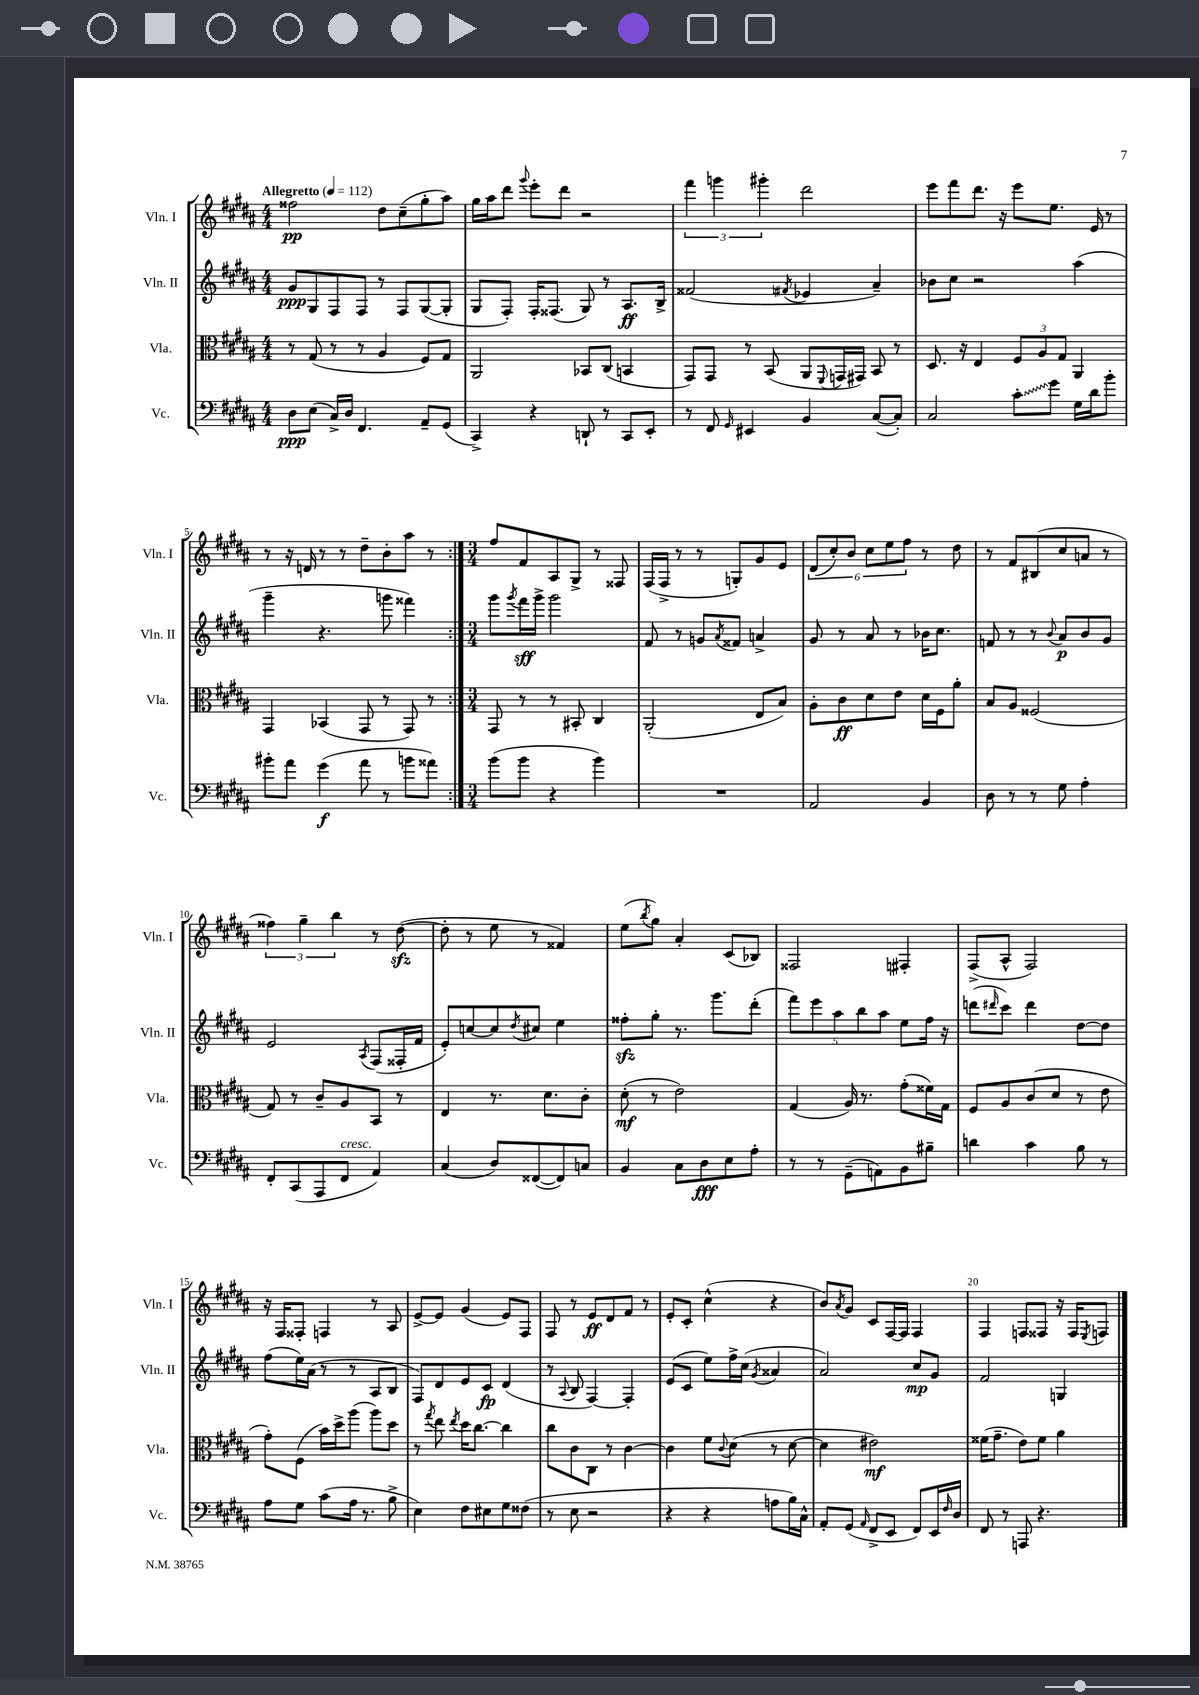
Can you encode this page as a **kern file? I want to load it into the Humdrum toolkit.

**kern	**kern	**kern	**kern
*staff4	*staff3	*staff2	*staff1
*clefF4	*clefC3	*clefG2	*clefG2
*k[f#c#g#d#a#]	*k[f#c#g#d#a#]	*k[f#c#g#d#a#]	*k[f#c#g#d#a#]
*M4/4	*M4/4	*M4/4	*M4/4
*MM112	*MM112	*MM112	*MM112
8D#\L	8r	8g#/L	2ff##\
(8E\J	(8G#/	8G#/	.
16C#^/LL)	8r	8F#/	.
16D#/JJ	.	.	.
4.FF#/	8r	8F#/J	.
.	4A#/	8r	8dd#\L
.	.	8F#/L	(8cc#~\
8AA#~/L	8F#/L)	([8G#/	8gg#'\
(8GG#/J	8G#/J	8G#'/]J	8aa#\J)
=	=	=	=
4CC#^/)	2AA#/	8G#/L	16gg#\LL
.	.	.	16aa#\J
.	.	8F#'/J)	8ddd#\J
.	.	.	8qqggg#/
4r	.	16F#'/LK	8eee'\L
.	.	(8.F##/J	.
.	.	.	8ddd#\J
8DD`/	8BB-/L	8G#/)	2r
8r	(8C#/J	8r	.
8CC#/L	4BB/	8.A#/L	.
8EE'/J	.	.	.
.	.	16B^/Jk	.
=	=	=	=
8r	8GG#/L)	(2f##/	6fff#\
8FF#/	8GG#/J	.	.
.	.	.	6ggg\
16qqGG#/	.	.	.
4EE#/	8r	.	.
.	.	.	6ggg#'\
.	(8BB/	.	.
.	.	8qf#/	.
4BB/	8AA#/L	4e-/	2ddd#\
.	8qqFF#/	.	.
.	16GG/L	.	.
.	16GG#/JJ)	.	.
([8C#/L	8BB/	4a#~/)	.
8C#'/]J)	8r	.	.
=	=	=	=
2C#/	8.D#/	8b-\L	8eee\L
.	.	8cc#\J	8fff#\
.	16r	.	.
.	4E/	2r	8.ddd#\J
.	.	.	16r
8c#'\L	12F#/L	.	8eee\L
.	12A#/	.	.
8g#\J	.	.	8.ee\J
.	12G#/J	.	.
16G#\LL	4AA#/	(4aa#\	.
16d#\J	.	.	16e/
8b'\J	.	.	8r
=	=	=	=
8b#'\L	4GG#/	4ggg#~\	8r
8a#\J	.	.	16r
.	.	.	16d/
(4g#\	(4BB-/	4.r	8r
.	.	.	8r
8a#\	8GG#/	.	8dd#~\L
8r	8r	8ggg\	8b'\
8b\L	8GG#/)	4fff##\)	8aa#\J
8a##\J)	8r	.	8r
=:|!	=:|!	=:|!	=:|!
*M3/4	*M3/4	*M3/4	*M3/4
(8b\L	8GG#/	8ggg#\L	8ff#/L
.	.	8qggg#/	.
8b\J	8r	16fff#\L	8f#/
.	.	16ggg#^\JJ	.
4r	8r	2ggg#\	8A#/
.	8BB#'/	.	8G#^/J
4b\)	4C#/	.	8r
.	.	.	8F##/
=	=	=	=
2.r	(2AA#'/	8f#/	(16F#/LL
.	.	.	16F#^/JJ
.	.	8r	8r
.	.	8g/L	8r
.	.	8qa#/	.
.	.	8f##/J	8G'/L)
.	8E/L	4a^/	8g#/
.	8B/J)	.	8e/J
=	=	=	=
2AA#/	8A#'\L	8g#/	(12d#/L
.	.	.	12cc#'/)
.	8c#\	8r	.
.	.	.	12b/J
.	8d#\	8a#/	12cc#\L
.	.	.	12ee\
.	8e\J	8r	.
.	.	.	12ff#\J
4BB/	16d#\LL	16b-\LK	8r
.	16F#\J	8.cc#\J	.
.	8a#'\J	.	8dd#\
=	=	=	=
8D#\	8B/L	8f/	8r
8r	8A#/J	8r	8f#/L
8r	(2F##/	8r	(8B#/
.	.	8qqb/	.
8G#\	.	8a#/L	8cc#/
4A#'\	.	8b/	8a/J
.	.	8g#/J	8r
=	=	=	=
8FF#'/L	8G#/)	2e/	6ff##\)
(8CC#/	8r	.	.
.	.	.	6gg#~\
8AAA#/	8c#~/L	.	.
.	.	.	6bb\
8FF#/J	8A#/	.	.
.	.	8qA#/	.
4AA#/)	8BB/J	(8F#/L	8r
.	8r	16F##'/L	([8dd#\
.	.	16f#/JJ	.
=	=	=	=
(4C#/	4E/	8e'/L)	8dd#'\]
.	.	[8cc/	8r
8D#/L)	8.r	8cc/]	8ee\
.	.	8qdd#/	.
([8FF##/	.	8cc#/J	8r
.	8.d#\L	.	.
8FF##/])	.	4ee\	4f##/)
8C/J	8c#'\J	.	.
=	=	=	=
4BB/	(8d#'\	8ff##'\L	(8ee\L
.	.	.	8qbb/
.	8r	8gg#'\J	8gg#\J)
8C#\L	2e\)	8.r	4a#'/
8D#\	.	.	.
.	.	8.ggg#\L	.
8E\	.	.	(8c#/L
8A#'\J	.	(8ddd#'\J	8B-/J)
=	=	=	=
8r	(4G#/	10fff#\L)	2F##/
.	.	10eee\	.
8r	.	.	.
.	.	10aa#\	.
(8GG#~\L	16A#/)	.	.
.	.	10bb\	.
.	8.r	.	.
8AA\)	.	.	.
.	.	10aa#\J	.
8BB\	(8g#'\L	8ee\L	4F#'/
8B#~\J	16f##\L)	16ff#\Jk	.
.	16G#\JJ	16r	.
=	=	=	=
4d\	8F#/L	(8ddd\L	(8F#^/L
.	.	16qqddd#/	.
.	8A#/	8ccc#\J)	8A#^^/J
4c#\	(8c#/	4ddd#\	2F#/)
.	8d#/J	.	.
8B\	8r	[8dd#\L	.
8r	8e\	8dd#\]J	.
=	=	=	=
8A#\L	8g#'\L)	(8ff#\L	16r
.	.	.	16F#/LK
8G#\J	(8F#\J	16ee\L)	8F##'/J
.	.	(16a#\JJ	.
(8c#\L	16b\LL)	8r	4F/
.	16dd#^\J	.	.
16A#\Jk	(8aa#\J	8r	.
8.r	.	.	.
.	8aa#\L)	8A#/L	8r
8B^\	8dd#\J	8B/J	8A#/
=	=	=	=
4E\)	8r	8F#/L)	[8e^/L
.	8qgg#/	.	.
.	8ee\	8d#/	8e/]J
.	8qee/	.	.
8F#\L	16dd#\LK	8e/	(4g#/
.	[8.cc#\J	.	.
8E#\	.	8c#/J	.
8G#\	4cc#\]	(4d#/	8e/L)
(8F##\J	.	.	8F#/J
=	=	=	=
8r	8cc#\L	8r	8F#/
.	.	8qqA#/	.
8E\	8c#\	8B/	8r
2r	8C#\J	[4F#/)	8e/L
.	8r	.	8d#/
.	[4c#\	4F#'/]	8f#/J
.	.	.	8r
=	=	=	=
4r	4c#\]	(8e/L	8e'/L
.	.	8c#/J	8c#'/J
4r	8f#\L	8ee\L)	(4cc#^^\
.	8qqc#/	.	.
.	(8d#\J	16ff#^\L	.
.	.	(16cc#\JJ	.
.	.	8qg#/	.
8A\L	8r	4a##/	4r
16B\L)	[8d#\	.	.
16C#^^\JJ	.	.	.
=	=	=	=
8AA#'/L	4d#\]	2a#/)	8b/L)
.	.	.	8qa#/
(8GG#/J	.	.	8g#/J
16qqAA#/	.	.	.
8FF#^/L	2e#\)	.	8c#/L
8EE/J	.	.	[16F#/L
.	.	.	16F#/]JJ
8FF#/L)	.	8cc#/L	4F#/
16EE/L	.	8g#/J	.
16qqF#/	.	.	.
16D#/JJ	.	.	.
=	=	=	=
8FF#/	(16f##\LK	2f#/	4F#/
.	8.g#~\J	.	.
8r	.	.	.
8AAA/	8e\L)	.	8F/L
4.r	8f##\J	.	8F##/J
.	4a#\	4G/	16r
.	.	.	16F##/LK
.	.	.	8qE/
.	.	.	8F/J
==	==	==	==
*-	*-	*-	*-
